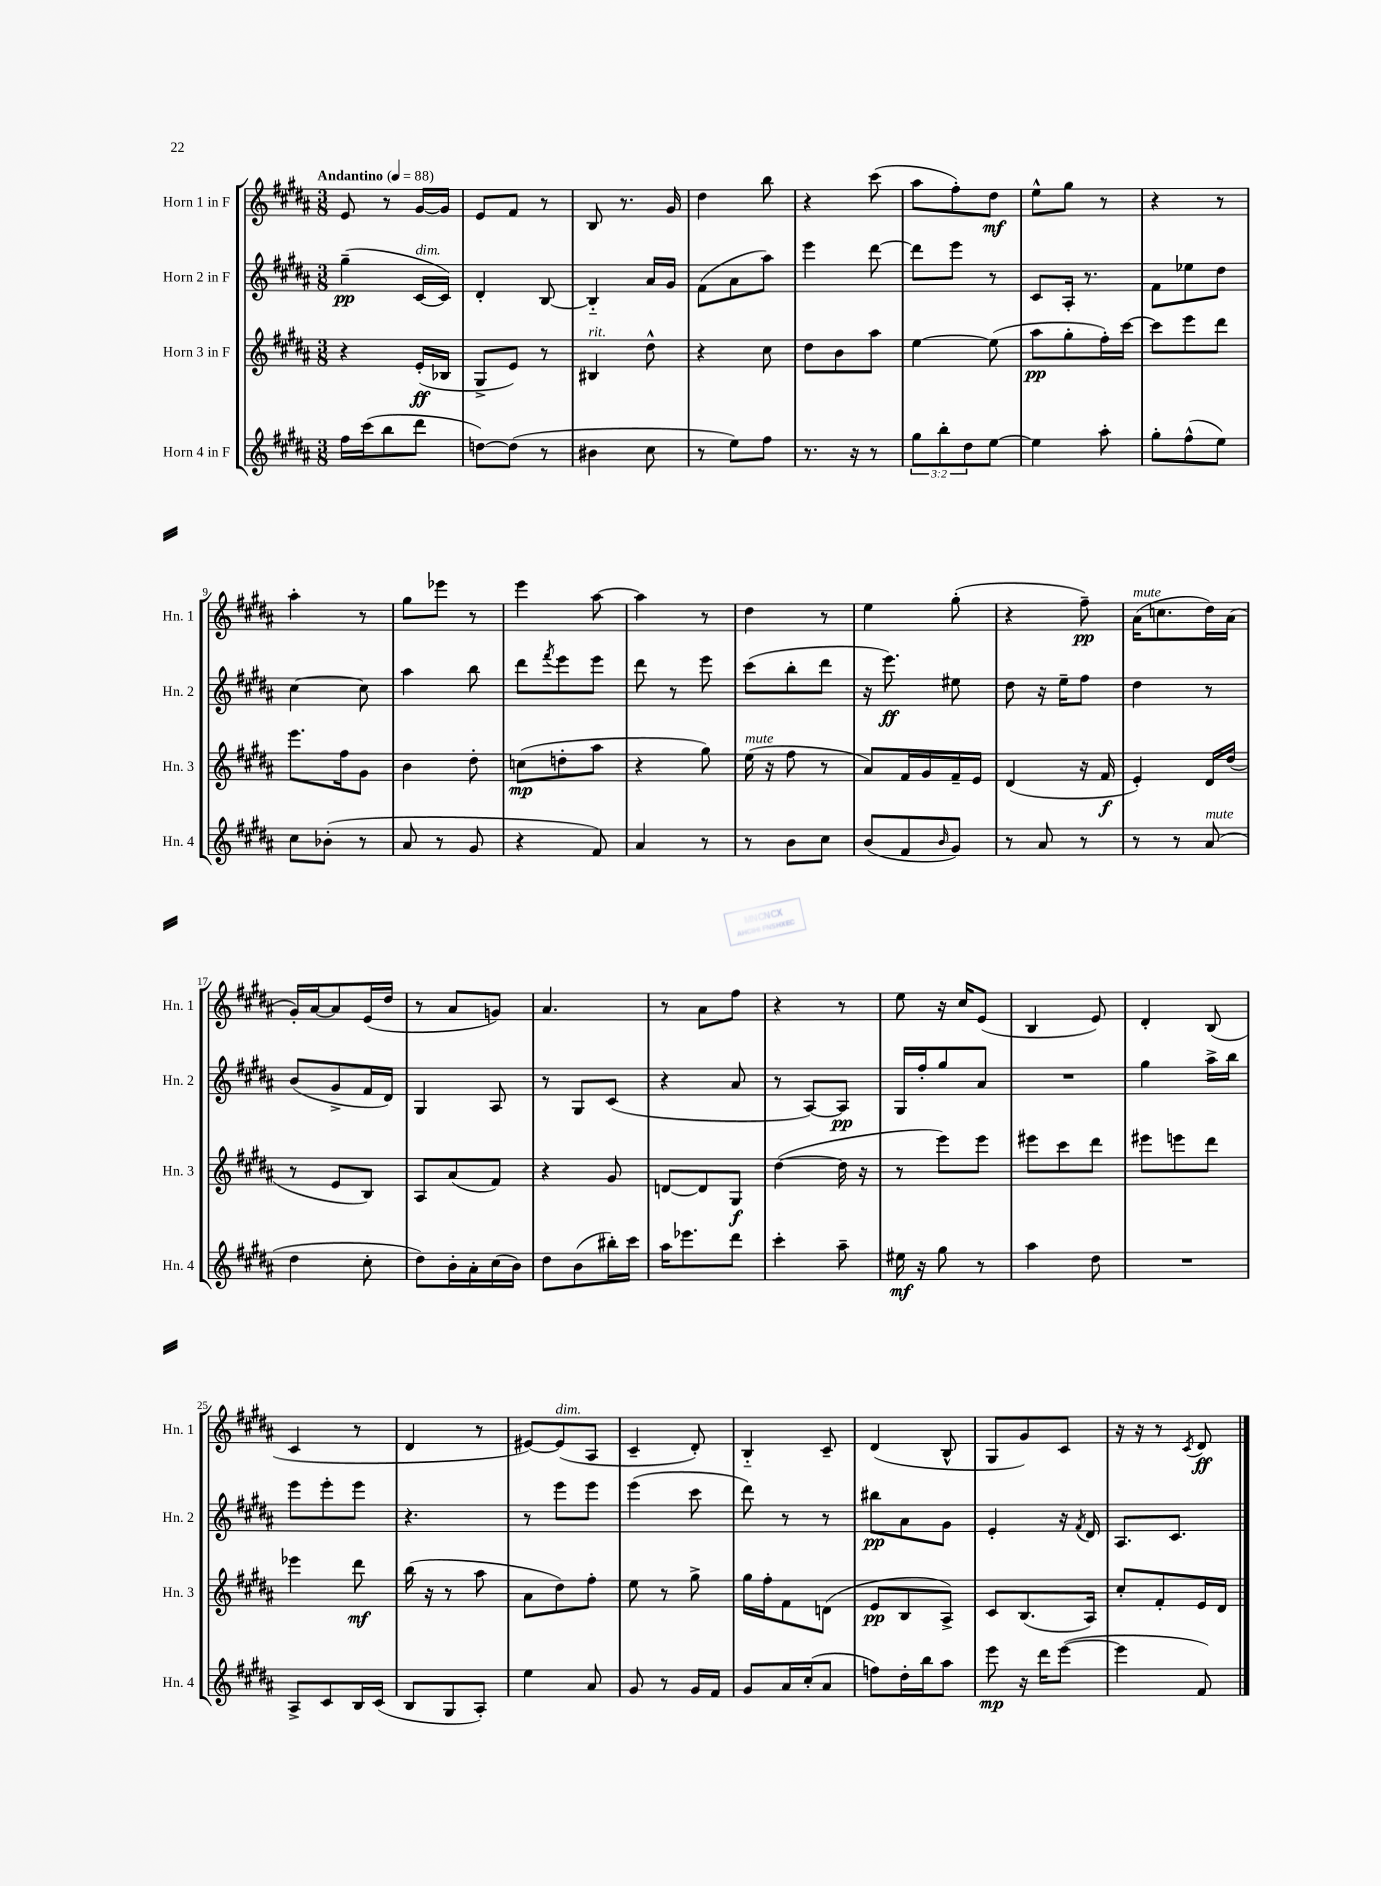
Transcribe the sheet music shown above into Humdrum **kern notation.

**kern	**dynam	**kern	**dynam	**kern	**dynam	**kern	**dynam
*part4	*part4	*part3	*part3	*part2	*part2	*part1	*part1
*staff4	*staff4	*staff3	*staff3	*staff2	*staff2	*staff1	*staff1
*I"Horn 4 in F	*	*I"Horn 3 in F	*	*I"Horn 2 in F	*	*I"Horn 1 in F	*
*I'Hn. 4	*	*I'Hn. 3	*	*I'Hn. 2	*	*I'Hn. 1	*
*clefG2	*	*clefG2	*	*clefG2	*	*clefG2	*
*k[f#c#g#d#a#]	*	*k[f#c#g#d#a#]	*	*k[f#c#g#d#a#]	*	*k[f#c#g#d#a#]	*
*M3/8	*	*M3/8	*	*M3/8	*	*M3/8	*
*MM88	*	*MM88	*	*MM88	*	*MM88	*
=1	=1	=1	=1	=1	=1	=1	=1
!	!	!	!	!	!	!LO:TX:a:B:t=Andantino	!
16ff#\LL	.	4r	.	(4gg#~\	pp	8e/	.
(16ccc#\J	.	.	.	.	.	.	.
8bb\	.	.	.	.	.	8r	.
!	!	!	!	!LO:TX:a:i:t=dim.	!	!	!
8ddd#\J	.	(16e'/LL	ff	[16c#/LL	.	[16g#/LL	.
.	.	16B-X/JJ	.	16c#/JJ])	.	16g#/JJ]	.
=2	=2	=2	=2	=2	=2	=2	=2
[8ddn\L)	.	8G#^/L	.	4d#'/	.	8e/L	.
(8dd\J]	.	8e/J)	.	.	.	8f#/J	.
8r	.	8r	.	[8B/	.	8r	.
=3	=3	=3	=3	=3	=3	=3	=3
!	!	!LO:TX:a:i:t=rit.	!	!	!	!	!
4b#X\	.	4B#X/	.	4B/]	.	8B/	.
.	.	.	.	.	.	8.r	.
8cc#\	.	8dd#^^\	.	16a#/LL	.	.	.
.	.	.	.	16g#/JJ	.	16g#/	.
=4	=4	=4	=4	=4	=4	=4	=4
8r	.	4r	.	(8f#\L	.	4dd#\	.
8ee\L)	.	.	.	8a#\	.	.	.
8ff#\J	.	8cc#\	.	8aa#\J)	.	8bb\	.
=5	=5	=5	=5	=5	=5	=5	=5
8.r	.	8dd#\L	.	4eee\	.	4r	.
.	.	8b\	.	.	.	.	.
16r	.	.	.	.	.	.	.
8r	.	8aa#\J	.	[8ddd#\	.	(8ccc#\	.
=6	=6	=6	=6	=6	=6	=6	=6
12gg#\L	.	[4ee\	.	8ddd#\L]	.	8aa#\L	.
12bb'\	.	.	.	.	.	.	.
.	.	.	.	8eee\J	.	8ff#'\)	.
12dd#\	.	.	.	.	.	.	.
[8ee\J	.	(8ee\]	.	8r	.	8dd#\J	mf
=7	=7	=7	=7	=7	=7	=7	=7
4ee\]	.	8aa#\L	pp	8c#/L	.	8ee^^\L	.
.	.	8gg#'\	.	16A#'/Jk	.	8gg#\J	.
.	.	.	.	8.r	.	.	.
8aa#'\	.	16ff#'\L)	.	.	.	8r	.
.	.	[16ccc#\JJ	.	.	.	.	.
=8	=8	=8	=8	=8	=8	=8	=8
8gg#'\L	.	8ccc#\L]	.	8f#\L	.	4r	.
(8ff#^^\	.	8eee\	.	8ee-X\	.	.	.
8ee\J)	.	8ddd#\J	.	8dd#\J	.	8r	.
!!LO:LB:g=z
=9	=9	=9	=9	=9	=9	=9	=9
8cc#\L	.	8.eee\L	.	[4cc#\	.	4aa#'\	.
(8b-X'\J	.	.	.	.	.	.	.
.	.	16ff#\k	.	.	.	.	.
8r	.	8g#\J	.	8cc#\]	.	8r	.
=10	=10	=10	=10	=10	=10	=10	=10
8a#/	.	4b\	.	4aa#\	.	8gg#\L	.
8r	.	.	.	.	.	8eee-X\J	.
8g#/	.	8dd#'\	.	8bb\	.	8r	.
=11	=11	=11	=11	=11	=11	=11	=11
4r	.	(8ccn\L	mp	8ddd#\L	.	4eee\	.
.	.	.	.	8qfff#/	.	.	.
.	.	8ddn'\	.	8eee\	.	.	.
8f#/)	.	8aa#\J	.	8eee\J	.	[8aa#\	.
=12	=12	=12	=12	=12	=12	=12	=12
4a#/	.	4r	.	8ddd#\	.	4aa#\]	.
.	.	.	.	8r	.	.	.
8r	.	8gg#\)	.	8eee\	.	8r	.
=13	=13	=13	=13	=13	=13	=13	=13
!	!	!LO:TX:a:i:t=mute	!	!	!	!	!
8r	.	(16ee\	.	(8ccc#\L	.	4dd#\	.
.	.	16r	.	.	.	.	.
8b\L	.	8ff#\	.	8bb'\	.	.	.
8cc#\J	.	8r	.	8ddd#\J	.	8r	.
=14	=14	=14	=14	=14	=14	=14	=14
(8b/L	.	8a#/L)	.	16r	.	4ee\	.
.	.	.	.	8.eee\)	ff	.	.
8f#/	.	16f#/L	.	.	.	.	.
.	.	16g#/	.	.	.	.	.
16qqb/	.	.	.	.	.	.	.
8g#/J)	.	16f#~/	.	8ee#X\	.	(8gg#'\	.
.	.	16e/JJ	.	.	.	.	.
=15	=15	=15	=15	=15	=15	=15	=15
8r	.	(4d#/	.	8dd#\	.	4r	.
8a#/	.	.	.	16r	.	.	.
.	.	.	.	16ee~\KL	.	.	.
8r	.	16r	.	8ff#\J	.	8ff#~\)	pp
.	.	16f#/	f	.	.	.	.
=16	=16	=16	=16	=16	=16	=16	=16
!	!	!	!	!	!	!LO:TX:a:i:t=mute	!
8r	.	4e'/)	.	4dd#\	.	(16a#\KL	.
.	.	.	.	.	.	8.ccn\	.
8r	.	.	.	.	.	.	.
!LO:TX:a:i:t=mute	!	!	!	!	!	!	!
(8a#/	.	16d#/LL	.	8r	.	16dd#\L)	.
.	.	(16dd#/JJ	.	.	.	(16a#\JJ	.
!!LO:LB:g=z
=17	=17	=17	=17	=17	=17	=17	=17
4dd#\	.	8r	.	(8b/L	.	16g#'/LL)	.
.	.	.	.	.	.	[16a#/J	.
.	.	8e/L	.	8g#^/	.	8a#/]	.
8cc#'\	.	8B/J)	.	16f#/L	.	(16e/L	.
.	.	.	.	16d#/JJ)	.	16dd#/JJ	.
=18	=18	=18	=18	=18	=18	=18	=18
8dd#\L)	.	8A#/L	.	4G#/	.	8r	.
16b'\L	.	(8a#/	.	.	.	8a#/L	.
16a#'\	.	.	.	.	.	.	.
(16cc#\	.	8f#/J)	.	8A#/	.	8gn/J)	.
16b\JJ)	.	.	.	.	.	.	.
=19	=19	=19	=19	=19	=19	=19	=19
8dd#\L	.	4r	.	8r	.	4.a#/	.
(8b\	.	.	.	8G#/L	.	.	.
16bb#X'\L)	.	8g#/	.	(8c#/J	.	.	.
16ccc#\JJ	.	.	.	.	.	.	.
=20	=20	=20	=20	=20	=20	=20	=20
16aa#\KL	.	[8dn/L	.	4r	.	8r	.
8.eee-X\	.	.	.	.	.	.	.
.	.	8d/]	.	.	.	8a#\L	.
8ddd#\J	.	8G#/J	f	8a#/	.	8ff#\J	.
=21	=21	=21	=21	=21	=21	=21	=21
4ccc#'\	.	([4dd#\	.	8r	.	4r	.
.	.	.	.	[8A#/L)	.	.	.
8aa#~\	.	16dd#\]	.	8A#/J]	pp	8r	.
.	.	16r	.	.	.	.	.
=22	=22	=22	=22	=22	=22	=22	=22
16ee#X\	mf	8r	.	16G#/LL	.	8ee\	.
16r	.	.	.	16ff#'/J	.	.	.
8gg#\	.	8eee\L)	.	8gg#/	.	16r	.
.	.	.	.	.	.	16cc#/KL	.
8r	.	8eee\J	.	8a#/J	.	(8e/J	.
=23	=23	=23	=23	=23	=23	=23	=23
4aa#\	.	8eee#X\L	.	4.r	.	4B/	.
.	.	8ccc#\	.	.	.	.	.
8dd#\	.	8ddd#\J	.	.	.	8e/)	.
=24	=24	=24	=24	=24	=24	=24	=24
4.r	.	8eee#X\L	.	4gg#\	.	4d#'/	.
.	.	8eeen\	.	.	.	.	.
.	.	8ddd#\J	.	16aa#^\LL	.	(8B/	.
.	.	.	.	16bb\JJ	.	.	.
!!LO:LB:g=z
=25	=25	=25	=25	=25	=25	=25	=25
8A#^/L	.	4eee-X\	.	8eee\L	.	4c#/	.
8c#/	.	.	.	8eee'\	.	.	.
16B/L	.	8ddd#\	mf	8eee\J	.	8r	.
(16c#/JJ	.	.	.	.	.	.	.
=26	=26	=26	=26	=26	=26	=26	=26
8B/L	.	(16bb\	.	4.r	.	4d#/	.
.	.	16r	.	.	.	.	.
8G#/	.	8r	.	.	.	.	.
8A#'/J)	.	8aa#\	.	.	.	8r	.
=27	=27	=27	=27	=27	=27	=27	=27
4ee\	.	8a#\L	.	8r	.	[8e#X/L)	.
!	!	!	!	!	!	!LO:TX:a:i:t=dim.	!
.	.	8dd#\)	.	8eee\L	.	(8e#/]	.
8a#/	.	8ff#'\J	.	8eee\J	.	8A#/J	.
=28	=28	=28	=28	=28	=28	=28	=28
8g#/	.	8ee\	.	(4eee\	.	4c#~/	.
8r	.	8r	.	.	.	.	.
16g#/LL	.	8gg#^\	.	8ccc#\	.	8d#'/)	.
16f#/JJ	.	.	.	.	.	.	.
=29	=29	=29	=29	=29	=29	=29	=29
8g#/L	.	16gg#\LL	.	8ddd#\)	.	4B/	.
.	.	16ff#'\J	.	.	.	.	.
16a#/L	.	8f#\	.	8r	.	.	.
(16cc#'/J	.	.	.	.	.	.	.
8a#/J	.	(8dn\J	.	8r	.	8c#~/	.
=30	=30	=30	=30	=30	=30	=30	=30
8ffn\L)	.	8e/L	pp	8bb#X\L	pp	(4d#/	.
16dd#'\L	.	8B/	.	8a#\	.	.	.
16bb\J	.	.	.	.	.	.	.
8aa#\J	.	8A#^/J)	.	8g#\J	.	8B^^/	.
=31	=31	=31	=31	=31	=31	=31	=31
8eee\	mp	8c#/L	.	4e'/	.	8G#/L	.
16r	.	(8.B/	.	.	.	8g#/)	.
16ddd#\KL	.	.	.	.	.	.	.
([8eee\J	.	.	.	16r	.	8c#/J	.
.	.	.	.	8qf#/	.	.	.
.	.	16A#/Jk)	.	16d#/	.	.	.
=32	=32	=32	=32	=32	=32	=32	=32
4eee\]	.	8cc#'/L	.	8.A#/L	.	16r	.
.	.	.	.	.	.	16r	.
.	.	8f#'/	.	.	.	8r	.
.	.	.	.	8.c#/J	.	.	.
.	.	.	.	.	.	8qc#/	.
8f#/)	.	16e/L	.	.	.	8d#/	ff
.	.	16d#/JJ	.	.	.	.	.
==	==	==	==	==	==	==	==
*-	*-	*-	*-	*-	*-	*-	*-
